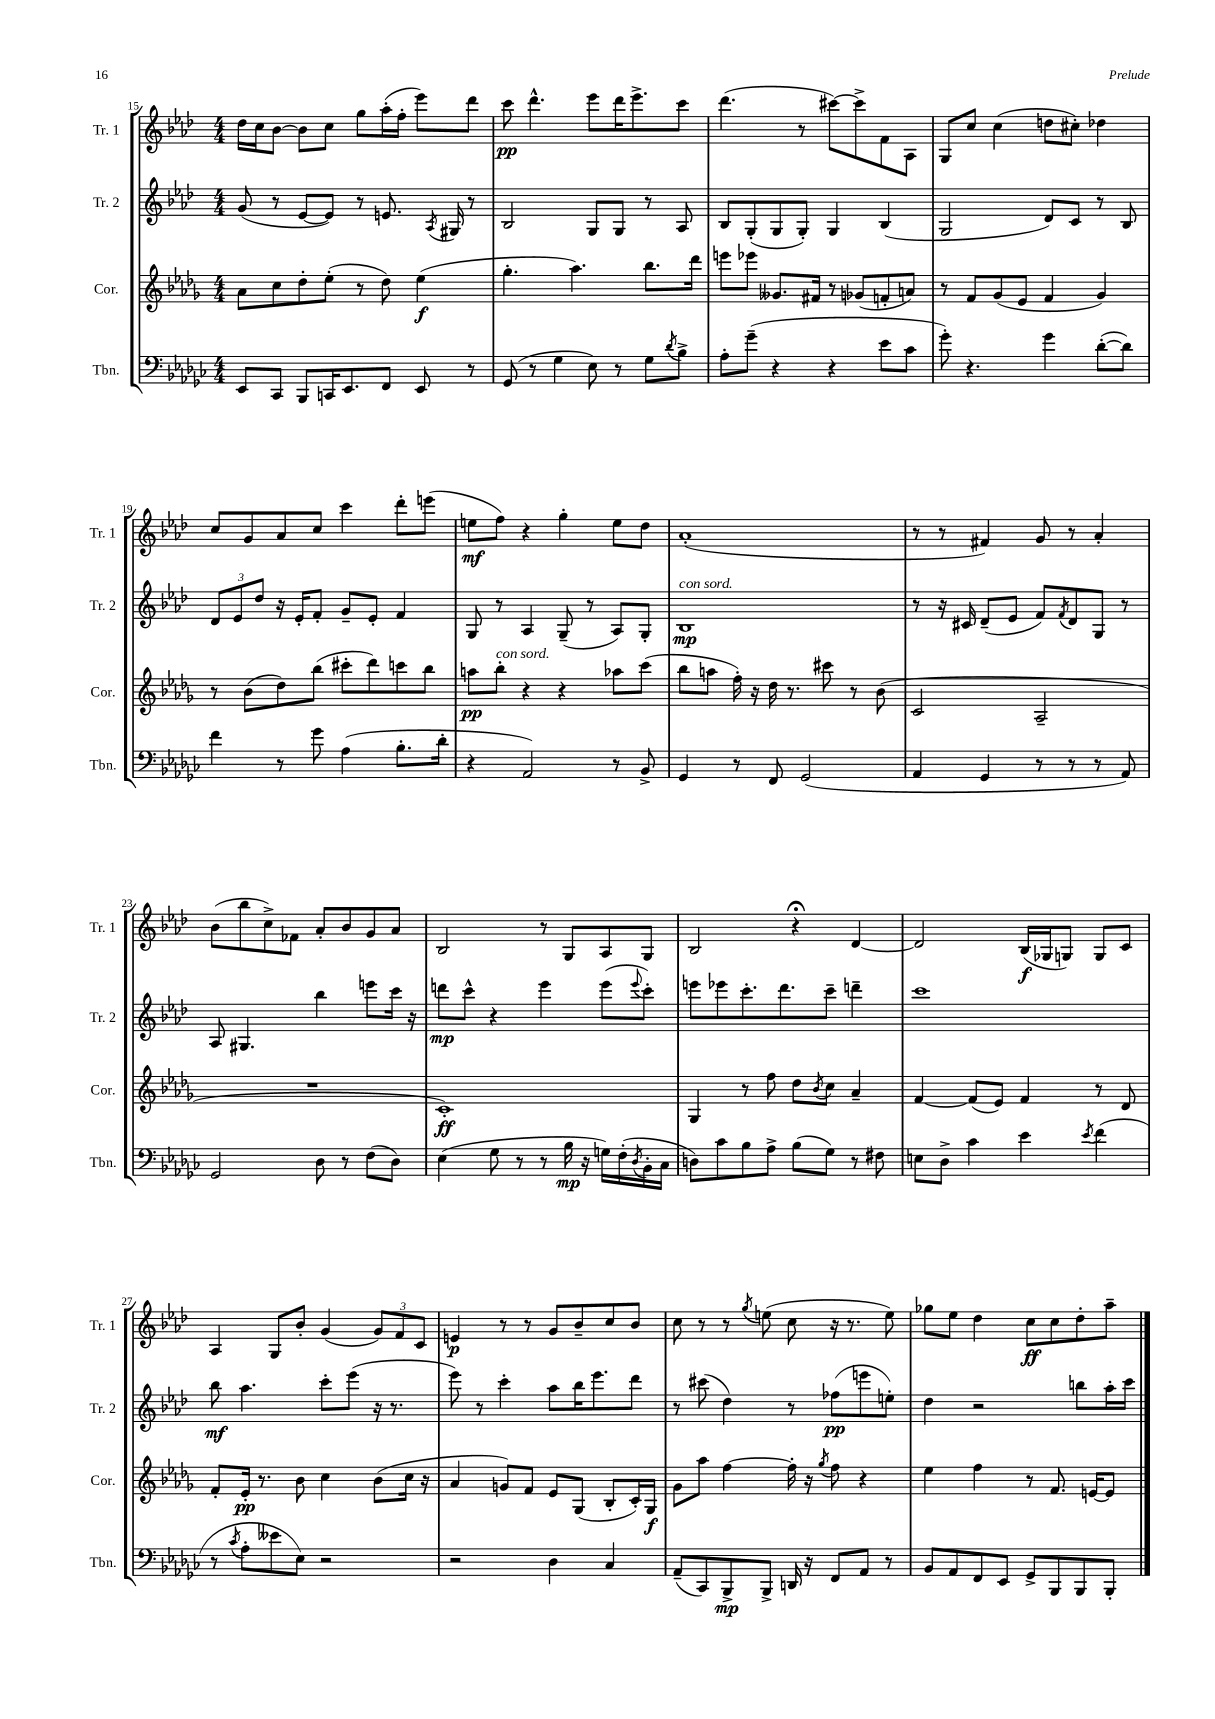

**kern	**kern	**kern	**kern
*staff4	*staff3	*staff2	*staff1
*clefF4	*clefG2	*clefG2	*clefG2
*k[b-e-a-d-g-c-]	*k[b-e-a-d-g-]	*k[b-e-a-d-]	*k[b-e-a-d-]
*M4/4	*M4/4	*M4/4	*M4/4
8EE-/L	8a-\L	(8g/	16dd-\LL
.	.	.	16cc\J
8CC-/J	8cc\	8r	[8b-\J
8BBB-/L	8dd-'\	[8e-/L	8b-\]L
16CC/K	(8ee-'\J	8e-/]J)	8cc\J
8.EE-/	.	.	.
.	8r	8r	8gg\L
8FF/J	8dd-\)	8.e/	(16aa-'\L
.	.	.	16ff'\JJ
8EE-/	(4ee-\	.	8eee-\L)
.	.	8qA-/	.
.	.	16G#/	.
8r	.	8r	8ddd-\J
=	=	=	=
(8GG-/	4.gg-'\	2B-/	8ccc\
8r	.	.	4.ddd-^^\
4G-\	.	.	.
.	4.aa-\)	.	.
8E-\)	.	8G/L	8eee-\L
8r	.	8G/J	16ddd-\K
.	.	.	8.eee-^\
8G-\L	8.bb-\L	8r	.
8qd-/	.	.	.
8B-^\J	.	8A-/	8ccc\J
.	16ddd-\Jk	.	.
=	=	=	=
8A-'\L	8eee\L	8B-/L	(4.ddd-\
(8g-~\J	8eee-\J	(8G'/	.
4r	8.g--/L	8G/	.
.	.	8G'/J)	8r
.	16f#/Jk	.	.
4r	8r	4G/	[8ccc#\L)
.	(8g-/L	.	8ccc#^\]
8e-\L	8f'/	(4B-/	8f\
8c-\J	8a/J)	.	8A-\J
=	=	=	=
8g-'\)	8r	2G/	8G/L
4.r	8f/L	.	8cc/J
.	(8g-/	.	(4cc\
.	8e-/J	.	.
4g-\	4f/	8d-/L)	8dd\L
.	.	8c/J	8cc#'\J)
([8d-'\L	4g-/)	8r	4dd-\
8d-\]J)	.	8B-/	.
=	=	=	=
4f\	8r	12d-/L	8cc/L
.	.	12e-/	.
.	(8b-\L	.	8g/
.	.	12dd-/J	.
8r	8dd-\)	16r	8a-/
.	.	16e-'/LK	.
8g-\	(8bb-\J	8f'/J	8cc/J
(4A-\	8ccc#'\L	8g~/L	4ccc\
.	8ddd-\)	8e-'/J	.
8.B-'\L	8ccc\	4f/	8ddd-'\L
.	8bb-\J	.	(8eee\J
16d-'\Jk	.	.	.
=	=	=	=
4r	8aa\L	8G/	8ee\L
.	8bb-'\J	8r	8ff\J)
2AA-/)	4r	4A-/	4r
.	4r	(8G~/	4gg'\
.	.	8r	.
8r	8aa-\L	8A-/L)	8ee\L
8BB-^/	(8ccc\J	8G'/J	8dd-\J
=	=	=	=
4GG-/	8bb-\L	1B-	(1a-'
.	8aa\J	.	.
8r	16ff'\)	.	.
.	16r	.	.
8FF/	16dd-\	.	.
.	8.r	.	.
(2GG-/	.	.	.
.	8ccc#\	.	.
.	8r	.	.
.	(8b-\	.	.
=	=	=	=
4AA-/	2c/	8r	8r
.	.	16r	8r
.	.	16c#/	.
4GG-/	.	(8d-~/L	4f#/)
.	.	8e-/J	.
8r	2A-~/	8f/L)	8g/
.	.	8qf/	.
8r	.	8d-/	8r
8r	.	8G/J	4a-'/
8AA-/)	.	8r	.
=	=	=	=
2GG-/	1r	8A-/	(8b-\L
.	.	4.G#/	8bb-\
.	.	.	8cc^\)
.	.	.	8f-\J
8D-\	.	4bb-\	8a-'/L
8r	.	.	8b-/
(8F\L	.	8eee\L	8g/
8D-\J)	.	16ccc\Jk	8a-/J
.	.	16r	.
=	=	=	=
(4E-\	1c')	8ddd\L	2B-/
.	.	8ccc^^\J	.
8G-\	.	4r	.
8r	.	.	.
8r	.	4eee-\	8r
16B-\	.	.	8G/L
16r	.	.	.
16G\LL)	.	(8eee-\L	8A-/
(16F'\	.	.	.
8qD-/	.	8qqeee-/	.
16BB-'\	.	8ccc'\J)	8G/J
16C-\JJ	.	.	.
=	=	=	=
8D\L)	4G-/	8eee\L	2B-/
8c-\	.	8eee-\	.
8B-\	8r	8.ccc'\	.
8A-^\J	8ff\	.	.
.	.	8.ddd-\	.
(8B-\L	8dd-\L	.	4r;
.	8qb-/	.	.
8G-\J)	8cc\J	8ccc~\J	.
8r	4a-~/	4ddd~\	[4d-/
8F#\	.	.	.
=	=	=	=
8E\L	[4f/	1ccc	2d-/]
8D-^\J	.	.	.
4c-\	(8f/]L	.	.
.	8e-/J)	.	.
4e-\	4f/	.	(16B-/LL
.	.	.	16G-/J
.	.	.	8G/J)
8qe-/	.	.	.
(4f\	8r	.	8G/L
.	8d-/	.	8c/J
=	=	=	=
8r	8f'/L	8bb-\	4A-/
8qc-/	.	.	.
8A-'\L	16e-'/Jk	4.aa-\	.
.	8.r	.	.
8e--\	.	.	8G/L
8E-\J)	8b-\	.	8b-'/J
2r	4cc\	8ccc'\L	(4g/
.	.	(8eee-\J	.
.	(8b-\L	16r	12g/L)
.	.	8.r	.
.	.	.	12f/
.	16cc\Jk	.	.
.	.	.	12c/J
.	16r	.	.
=	=	=	=
2r	4a-/	8eee-\)	4e/
.	.	8r	.
.	8g/L)	4ccc'\	8r
.	8f/J	.	8r
4D-\	8e-/L	8aa-\L	8g/L
.	(8G-/J	16bb-\K	8b-~/
.	.	8.eee-\	.
4C-/	8B-'/L	.	8cc/
.	16c'/L)	8ddd-\J	8b-/J
.	16G-/JJ	.	.
=	=	=	=
(8AA-~/L	8g-\L	8r	8cc\
8CC-/)	8aa-\J	(8ccc#\	8r
8BBB-^/	[4ff\	4dd-\)	8r
.	.	.	8qgg/
8BBB-^/J	.	.	(8ee\
16DD/	16ff'\]	8r	8cc\
16r	16r	.	.
.	8qgg-/	.	.
8FF/L	8ff\	(8ff-\L	16r
.	.	.	8.r
8AA-/J	4r	8eee\	.
8r	.	8ee'\J)	8ee\)
=	=	=	=
8BB-/L	4ee-\	4dd-\	8gg-\L
8AA-/	.	.	8ee-\J
8FF/	4ff\	2r	4dd-\
8EE-/J	.	.	.
8GG-^/L	8r	.	8cc\L
8BBB-/	8.f/	.	8cc\
8BBB-/	.	8bb\L	8dd-'\
.	[16e/LK	.	.
8BBB-'/J	8e/]J	16aa-'\L	8aa-~\J
.	.	16ccc\JJ	.
==	==	==	==
*-	*-	*-	*-
